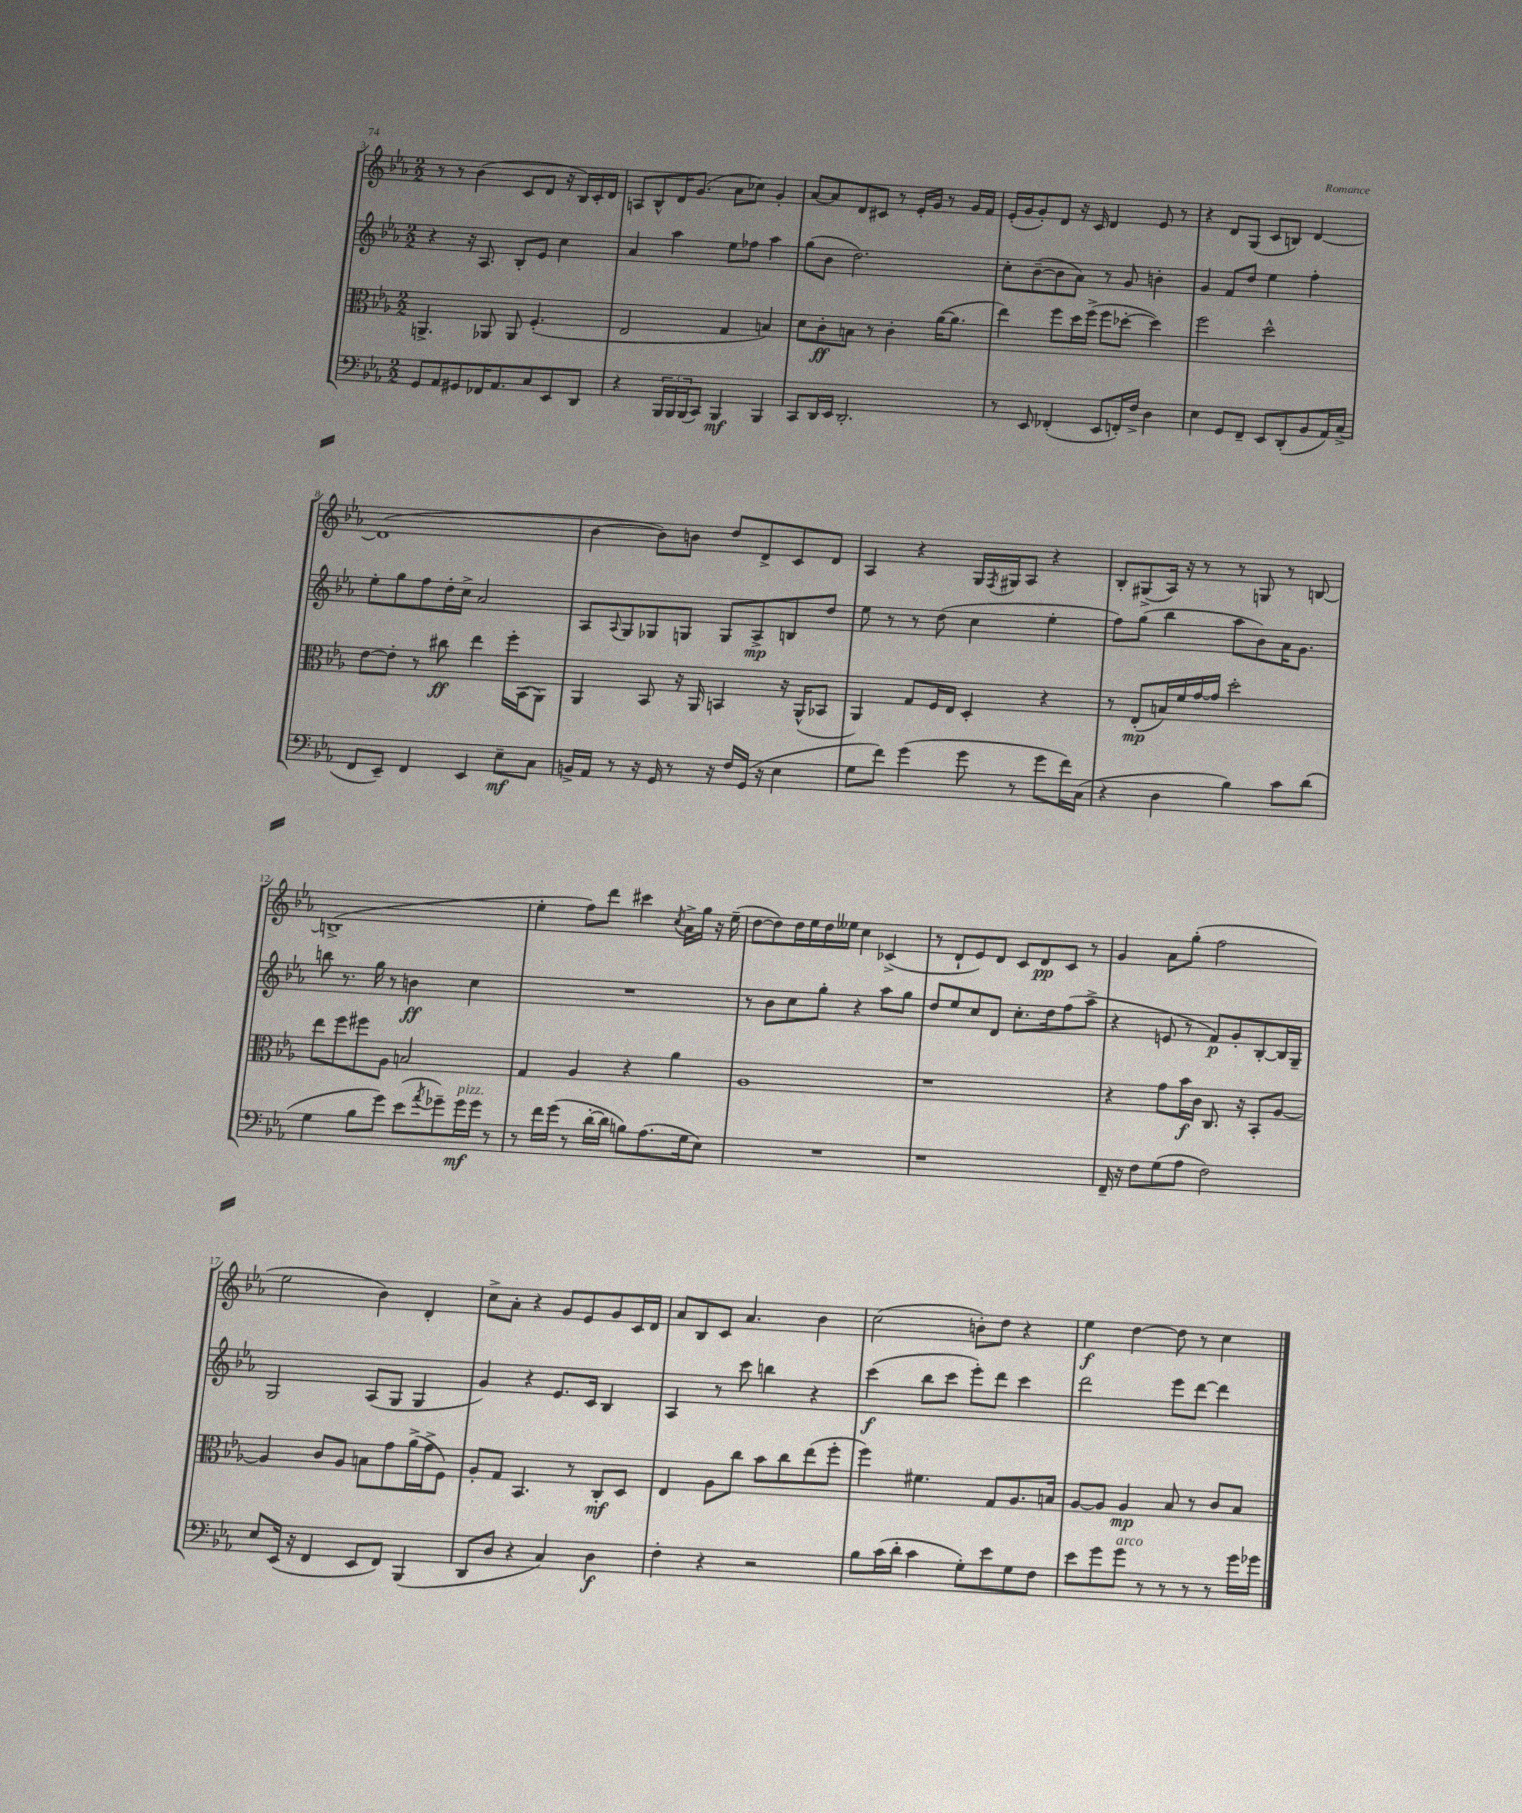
<<
\new StaffGroup <<
\new Staff = "s0" {
    \clef treble \key ees \major \numericTimeSignature \time 2/2
    r8 r8 bes'4( c'8 d'8 r16 bes16) c'16-. d'16 |
    a8 bes8-^ d'16 g'8.( aes'8 ces''8) g'4-. |
    aes'8~ aes'8 d'8 cis'8 r8 ees'16-. g'16 r8 g'16 f'16 |
    ees'16-.( g'16 g'8-.) d'8 r16 c'16 d'4 ees'8 r8 |
    r4 d'8 g8( c'8 b8) d'4~ |
    d'1( |
    bes'4~ bes'8) b'8 d''8 d'8-> c'8 d'8 |
    aes4 r4 g16 \acciaccatura { f8 } gis16 aes8 r4 |
    bes8-. gis8->( aes16) r16 r8 r8 g8 r8 b8~ |
    b1->( |
    ees''4-. f''8) d'''8 cis'''4 \acciaccatura { c''8 } aes'16-> g''16 r16 ees''16--( |
    d''8~ d''8) d''16 ees''16 d''16 eeses''16 c''4 ces'4->( |
    r8 d'8-! ees'8) d'8 c'8 d'8\pp c'8 r8 |
    g'4 aes'8 g''8-.( f''2 |
    ees''2 bes'4) d'4-. |
    c''8-> aes'8-. r4 g'8 ees'8 g'8 c'16 d'16 |
    aes'8 bes8 c'8 aes'4. bes'4 |
    c''2( b'8-.) d''8 r4 |
    ees''4\f d''4~ d''8 r8 c''4 \bar "|." |
}
\new Staff = "s1" {
    \clef treble \key ees \major \numericTimeSignature \time 2/2
    r4 r16 aes8. bes8-. ees'8 c''4 |
    aes'4 aes''4 ees''8 fes''8 aes''4 |
    g''8( bes'8 d''2.) |
    c''8-. bes'8~--( bes'8 aes'8) r8 g'8 b'4-. |
    g'4 f'8 d''8 ees''4 f''4-. |
    ees''8-. g''8 f''8 d''16-. c''16-> aes'2 |
    aes8 \appoggiatura { aes8 } g8 ges8 g8 g8 aes8->\mp b8 d''8 |
    ees''8 r8 r8 d''8( c''4 ees''4-. |
    f''8) g''8( bes''4 aes''8 bes'8) aes'16 g'8. |
    b''8 r8. g''16 r8 b'4\ff c''4 |
    R1 |
    r8 bes'8 c''8 g''8-. r4 aes''8 g''8 |
    d''8 ees''8 c''8 d'8 c''8.-. d''16 f''8( aes''8-> |
    r4 e'8 r8 f'8\p) g'8-. bes8~-. bes16 g16-- |
    g2 aes8( g8 g4 |
    g'4) r4 ees'8. c'16 bes4 |
    aes4 r8 c'''8 b''4 r4 |
    c'''4\f( bes''8 c'''8 ees'''8-.) d'''8 c'''4 |
    d'''2 ees'''8 d'''8~ d'''4 \bar "|." |
}
\new Staff = "s2" {
    \clef alto \key ees \major \numericTimeSignature \time 2/2
    a,4.-> aes,8 aes,8 f4.-.( |
    ees2 g4 b4) |
    d'8 c'8-.\ff b8 r8 c'4-. aes'16~( aes'8. |
    ees''4) f''8 d''16 f''16->( f''8 des''8~-. des''4) |
    f''2 d''2-^ |
    ees'8~ ees'8-. r8 cis''8\ff ees''4 f''16-. bes,16( aes,8) |
    aes,4 bes,8 r16 aes,16 b,4 r16 aes,16-^( bes,8 |
    aes,4) g8 f16 ees16 d4-. r4 |
    r8 ees8-.\mp( b16) f'16 g'16~ g'16 d''2-. |
    ees''8 f''8 fis''8 aes8 b2 |
    g4 aes4 r4 aes'4 |
    aes1 |
    r1 |
    r4 g'8 bes'16\f c'16 c8. r16 bes,8-. aes8~ |
    aes4 c'8 aes8 b8 g'8 aes'16->( g'16-> f8) |
    aes8-. g8 bes,4. r8 c8-.\mf d8 |
    ees4 aes8 c''8 bes'8 c''8 ees''8( f''8-. |
    f''4) fis'4. g8 aes8. b16 |
    aes8~ aes8 aes4\mp bes8 r8 c'8 bes8 \bar "|." |
}
\new Staff = "s3" {
    \clef bass \key ees \major \numericTimeSignature \time 2/2
    g,8 aes,8 gis,8 fes,16 aes,8. c8 ees,8 d,8 |
    r4 \tuplet 3/2 { bes,,16 bes,,16 bes,,16( } c,8) bes,,4\mf bes,,4 |
    c,8 d,16 ees,16 d,2.-. |
    r8 ees,8 fes,4-.( ees,8 f,16-.) f16-> d4 |
    ees4 g,8 f,8-- ees,8 d,8-.( bes,8 aes,16) c16->( |
    f,8 ees,8--) f,4 ees,4 ees8--\mf c8 |
    b,16-> aes,16 r8 r16 g,16 r8 r16 f16 g,16( r16 ees4 |
    g8 f'8) g'4( g'8 r8 g'8 f'16) c16( |
    r4 d4 bes4) c'8 d'8( |
    g4 bes8 g'8) ees'8( \acciaccatura { aes'8 } ges'8--) ges'16\mf^\markup { \italic "pizz." } ges'16 r8 |
    r8 f'16 g'16( r8 d'16~-. d'16 b8) aes8.( g16 ees8) |
    R1 |
    r1 |
    f,16-- r16 f8 g8( aes8 f2) |
    ees8 ees,16( r16 f,4 ees,8 f,8) bes,,4( |
    d,8 d8 r4 c4) d4\f |
    f4-. r4 r2 |
    bes8 c'16( d'16-. c'4 g8-.) ees'8 g8 f8 |
    ees'8 g'8 g'8^\markup { \italic "arco" } r8 r8 r8 r8 g'16 ges'16 \bar "|." |
}
>>
>>
\layout { \context { \Score currentBarNumber = #3 } }
